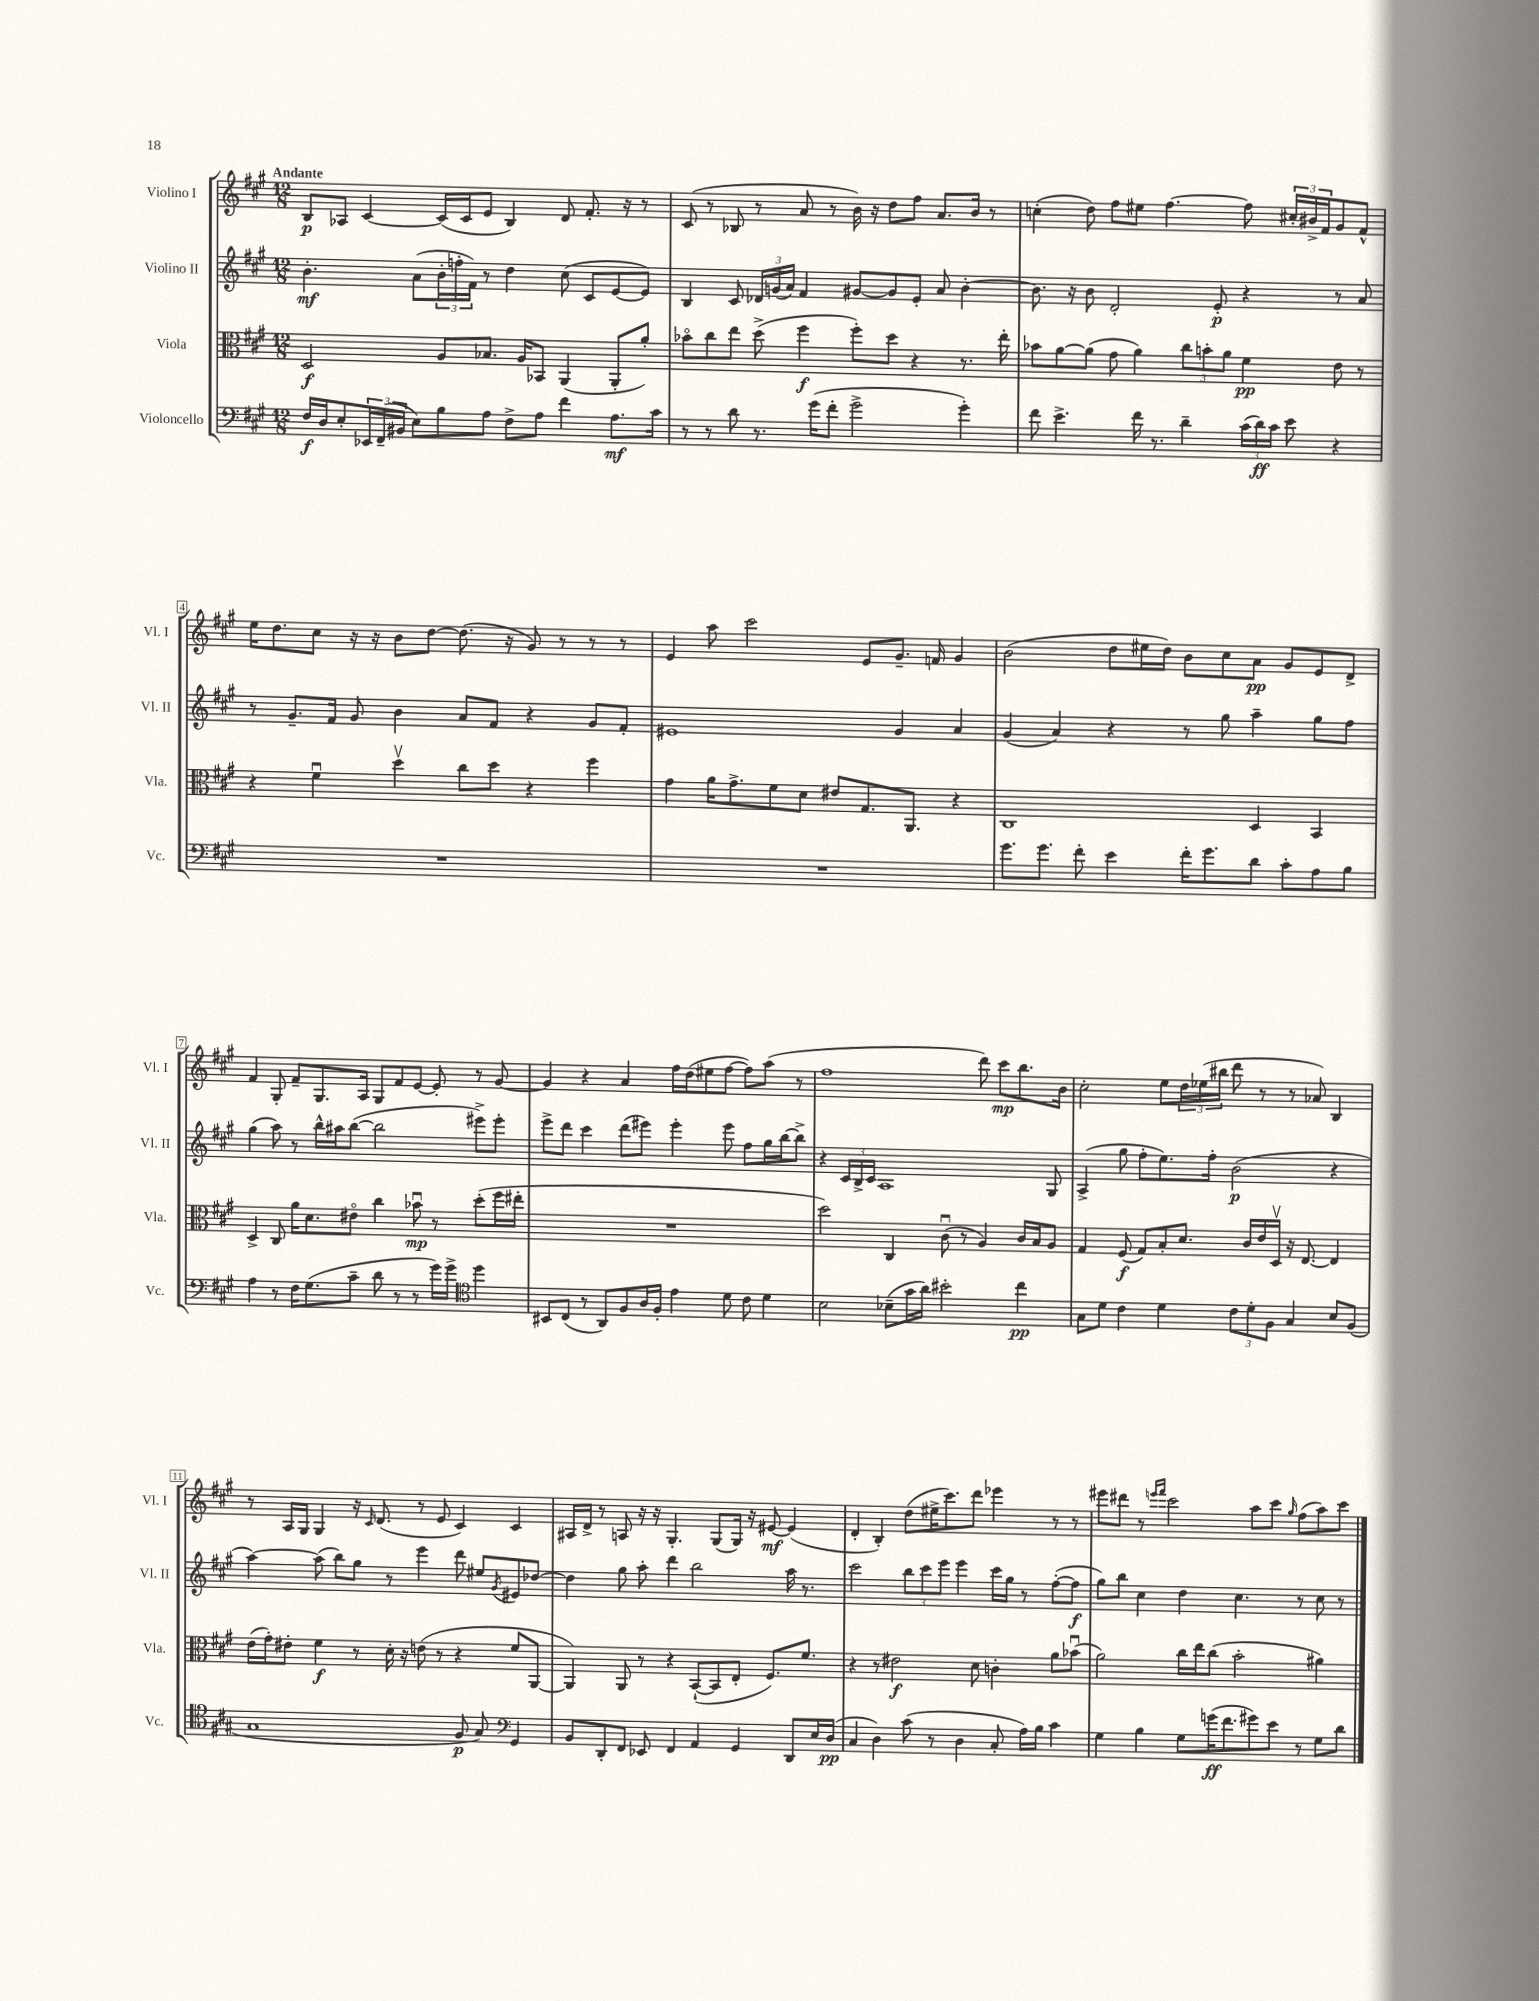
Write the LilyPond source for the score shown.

<<
\new StaffGroup <<
\new Staff = "s0" \with { instrumentName = "Violino I" shortInstrumentName = "Vl. I" } {
    \clef treble \key a \major \numericTimeSignature \time 12/8 \tempo "Andante"
    b8\p aes8 cis'4~ cis'16( cis'16 e'8 b4) d'8 fis'8.-. r16 r8 |
    cis'8( r8 bes8 r8 a'8 r8 b'16) r16 d''8 fis''8 a'8. b'16 r8 |
    c''4-.( d''8) fis''8 eis''8 fis''4.~ fis''8 \tuplet 3/2 { cis''16-. bis'16-> fis'16 } gis'8 fis'8-^ |
    e''16 d''8. cis''8 r16 r16 b'8 d''8~ d''8.( r16 gis'8) r8 r8 r8 |
    e'4 a''8 cis'''2 e'8 gis'8.-- f'16 gis'4 |
    b'2( d''8 eis''16 d''16) b'8 cis''8 a'8\pp gis'8 e'8 d'8-> |
    fis'4 gis8-. fis'8-- gis8. a16 gis8 fis'8 e'8~ e'8-. r8 gis'8~ |
    gis'4 r4 a'4 fis''16 d''16( eis''8 fis''8~ fis''8) a''8( r8 |
    fis''1 d'''8) cis'''8\mp b''8. b'16 |
    cis''2-. e''8 \tuplet 3/2 { d''16 ees''16( bis''16 } d'''8 r8 r8 aes'8) b4 |
    r8 a16 gis16 gis4 r16 \grace { cis'16 } d'8.( r8 e'8 cis'4) cis'4 |
    ais16 d'16-> r8 a8 r16 r16 gis4.-. gis8( gis16) r16 eis'8~\mf eis'4( |
    d'4-. b4-.) d''8( eis''16-> cis'''8.) d'''8 ees'''4 r8 r8 |
    eis'''8 dis'''8 r8 \grace { e'''16 fis'''16 } cis'''2 a''8 cis'''8 \grace { gis''16 } fis''8( a''8) cis'''8 \bar "|." |
}
\new Staff = "s1" \with { instrumentName = "Violino II" shortInstrumentName = "Vl. II" } {
    \clef treble \key a \major \numericTimeSignature \time 12/8
    b'4.-.\mf a'8( \tuplet 3/2 { b'16-. f''16-. fis'16) } r8 d''4 cis''8( cis'8 e'8~ e'8) |
    b4 cis'8 \tuplet 3/2 { des'16 g'16( a'16) } fis'4 gis'8~ gis'8 e'8-. a'8 b'4~-. |
    b'8. r16 b'8 d'2-. e'8-.\p r4 r8 a'8 |
    r8 gis'8.-- fis'16 gis'8 b'4 a'8 fis'8 r4 gis'8 fis'8-. |
    eis'1 gis'4 a'4 |
    gis'4( a'4) r4 r8 gis''8 a''4-- gis''8 fis''8 |
    gis''4( a''8) r8 b''16-^ ais''16 b''8~( b''2 eis'''8->) eis'''8-. |
    e'''8-> d'''8 cis'''4 d'''8( eis'''8) eis'''4-. eis'''8 fis''8 gis''16 b''16~ b''8-> |
    r4 \tuplet 3/2 { cis'16 b16-> cis'16 } a1 gis8 |
    a4->( gis''8 fis''8-. e''8.) fis''16-. b'2\p( r4 |
    a''4~) a''8( b''8) gis''8 r8 e'''4 d'''8 eis''8 \acciaccatura { gis'8 } eis'8 des''8~ |
    des''4 gis''8 a''8-. d'''4 b''2 a''16 r8. |
    cis'''2 \tuplet 3/2 { b''8 cis'''8 e'''8 } e'''4 cis'''16 gis''16 r8 fis''8~-.( fis''8\f |
    gis''8) b''8 cis''4 d''4 cis''4. r8 cis''8 r8 \bar "|." |
}
\new Staff = "s2" \with { instrumentName = "Viola" shortInstrumentName = "Vla." } {
    \clef alto \key a \major \numericTimeSignature \time 12/8
    d2\f a8 bes8. a16 bes,8 a,4( a,8-. a'8-.) |
    bes'8\flageolet cis''8 e''8 d''8->( fis''4\f fis''8-.) d''8 r4 r8. e''16-. |
    bes'8 a'8~ a'8( gis'8 a'4) \tuplet 3/2 { cis''8 b'8-. a'8 } fis'4\pp e'8 r8 |
    r4 fis'4\downbow d''4\upbow cis''8 d''8 r4 fis''4 |
    gis'4 a'16 gis'8.-> fis'8 d'8 eis'8 gis8. a,8. r4 |
    cis1 d4 b,4 |
    d4-> cis8 a'16 d'8. eis'8\flageolet cis''4 bes'8\downbow\mp r8 d''8-.( fis''16 eis''16-. |
    R1. |
    d''2) cis4 cis'8\downbow( r8 a4) cis'16 b16 a8 |
    gis4 fis8\f( gis8) b8-. d'8. cis'16 e'16 d16\upbow r16 e8.~ e4 |
    e'16( gis'16-.) eis'8-. fis'4\f r8 d'16-. r16 e'8( r8 r4 fis'8 a,8~ |
    a,4) a,8 r8 r4 b,8~-!( b,8 e8-. fis8.) fis'8. |
    r4 r8 eis'2\f d'8 c'4-. a'8 bes'8\downbow( |
    a'2) cis''16 e''16 cis''8( b'2-. ais'4) \bar "|." |
}
\new Staff = "s3" \with { instrumentName = "Violoncello" shortInstrumentName = "Vc." } {
    \clef bass \key a \major \numericTimeSignature \time 12/8
    fis16\f d16 e8-. \tuplet 3/2 { ees,16 fis,16--( bis,16 } e8) b8 a8 fis8-> a8 fis'4 a8.\mf cis'16 |
    r8 r8 d'8 r8. gis'16( fis'8-. gis'2-> gis'4-.) |
    fis'8 e'4.-> fis'16 r8. d'4-- \tuplet 3/2 { cis'16( d'16\ff) cis'16 } e'8 r4 |
    R1. |
    R1. |
    gis'8. gis'8. fis'8-. e'4 fis'16-. gis'8. d'8 cis'8-. a8 b8 |
    a4 r8 fis16 gis8.( cis'8-- d'8 r8 r8 gis'16) gis'16-> \clef tenor d''4 |
    bis,8 cis8( r8 a,8) fis8 a16 fis16-. e'4 d'8 cis'8 d'4 |
    b2 bes8--( gis'16 a'16) bis'2-. cis''4\pp |
    gis8 d'8 cis'4 d'4 \tuplet 3/2 { cis'8 d'8-. fis8 } gis4 b8 fis8( |
    gis1 fis8\p gis8) \clef bass gis,4 |
    b,8 d,8-. fis,8 ees,8 fis,4 a,4 gis,4 d,8 e16 d16\pp( |
    cis4 d4) cis'8( r8 d4 cis8-. a16) b16 cis'4 |
    gis4 b4 gis8 g'16\ff( fis'8. gis'8) e'8 r8 gis8 d'8 \bar "|." |
}
>>
>>
\layout { \context { \Score \override BarNumber.stencil = #(make-stencil-boxer 0.1 0.3 ly:text-interface::print) } }
